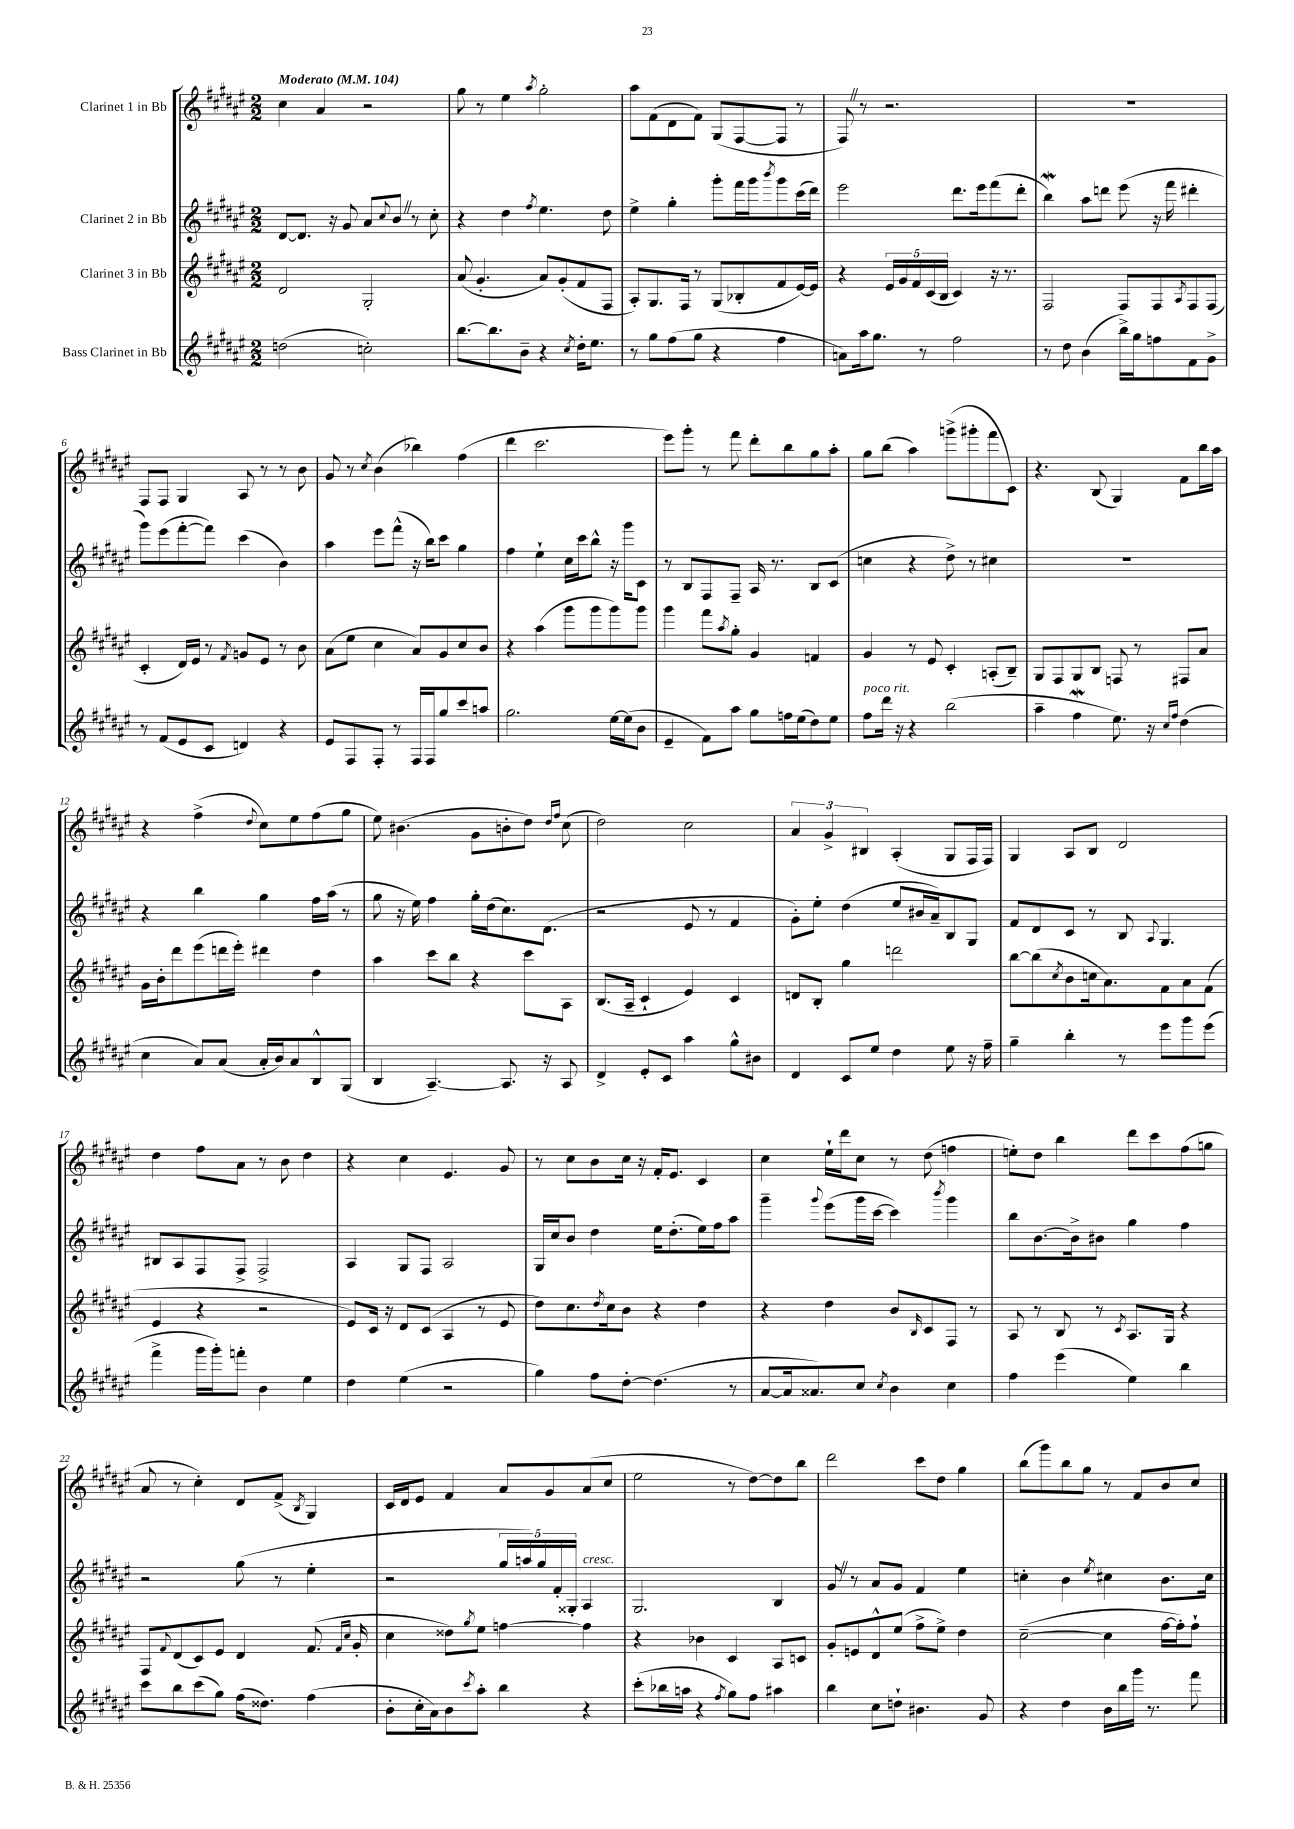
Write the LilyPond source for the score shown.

<<
\new StaffGroup <<
\new Staff = "s0" \with { instrumentName = "Clarinet 1 in Bb" } {
    \clef treble \key fis \major \numericTimeSignature \time 2/2 \tempo "Moderato" 4 = 104
    cis''4 ais'4 r2 |
    gis''8 r8 eis''4 \acciaccatura { ais''8 } gis''2-. |
    ais''8 fis'8( dis'8 fis'8) gis8( fis8~ fis8 r8 |
    fis8) \once \override BreathingSign.text = \markup { \musicglyph "scripts.caesura.straight" } \breathe r8 r2. |
    R1 |
    fis8 fis8 gis4 ais8 r8 r8 b'8 |
    gis'8 r8 \acciaccatura { cis''8 } b'4( bes''4) fis''4( |
    dis'''4 cis'''2. |
    eis'''8) gis'''8-. r8 fis'''8 dis'''8-. b''8 gis''8 ais''8-. |
    gis''8 b''8( ais''4) g'''8->( gis'''8-. fis'''8 cis'8) |
    r4. b8( gis4) fis'8 b''16 ais''16 |
    r4 fis''4->( \appoggiatura { dis''8 } cis''8) eis''8 fis''8( gis''8 |
    eis''8) bis'4.( gis'8 b'8-. dis''8) \grace { dis''16 fis''16 } cis''8( |
    dis''2) cis''2 |
    \tuplet 3/2 { ais'4 gis'4-> bis4 } ais4-.( gis8 fis16 fis16) |
    gis4 ais8 b8 dis'2 |
    dis''4 fis''8 ais'8 r8 b'8 dis''4 |
    r4 cis''4 eis'4. gis'8 |
    r8 cis''8 b'8 cis''16 r16 fis'16-. eis'8. cis'4 |
    cis''4 eis''16-! dis'''16 cis''8 r8 dis''8( f''4 |
    e''8-.) dis''8 b''4 dis'''8 cis'''8 fis''8( g''8 |
    ais'8 r8 cis''4-.) dis'8 fis'8->( \acciaccatura { b8 } gis4) |
    cis'16 dis'16 eis'8 fis'4 ais'8 gis'8 ais'8( cis''8 |
    eis''2 r8 dis''8~) dis''8 b''8 |
    dis'''2 cis'''8 dis''8 gis''4 |
    b''8( gis'''8) b''8 gis''8 r8 fis'8 b'8 cis''8 \bar "|." |
}
\new Staff = "s1" \with { instrumentName = "Clarinet 2 in Bb" } {
    \clef treble \key fis \major \numericTimeSignature \time 2/2
    dis'8~ dis'8. r16 gis'8 ais'8 \appoggiatura { cis''8 } b'8 \once \override BreathingSign.text = \markup { \musicglyph "scripts.caesura.straight" } \breathe r8 cis''8-. |
    r4 dis''4 \acciaccatura { fis''8 } eis''4. dis''8 |
    eis''4-> gis''4-. gis'''8-. fis'''16 gis'''16 \acciaccatura { b'''8 } gis'''8 cis'''16( dis'''16) |
    eis'''2 dis'''8. eis'''16 fis'''8( dis'''8-. |
    b''4\mordent) ais''8 d'''8 eis'''8( r16 fis'''16 dis'''4-. |
    gis'''8) eis'''8( fis'''8~-. fis'''8) cis'''4( b'4) |
    ais''4 eis'''8 fis'''8-^( r16 b''16) cis'''8 gis''4 |
    fis''4 eis''4-! cis''16 cis'''16 b''8-^ r16 gis'''16 cis'8 |
    r8 b8 fis8 fis8-- ais16 r8. b8 cis'8( |
    c''4 r4 dis''8->) r8 cis''4 |
    R1 |
    r4 b''4 gis''4 fis''16 ais''16( r8 |
    gis''8 r16 eis''16) fis''4 gis''16-. dis''16( cis''8.) dis'8.( |
    r2 eis'8 r8 fis'4 |
    gis'8-.) eis''8-. dis''4( eis''8 bis'16 ais'16--) b8 gis8 |
    fis'8 dis'8 cis'8 r8 b8 \appoggiatura { ais8 } gis4. |
    bis8 ais8 fis8 fis8-> fis2-> |
    ais4 gis8 fis8 ais2 |
    gis16 cis''16 b'8 dis''4 eis''16 dis''8.-.( eis''16) fis''16 ais''8 |
    gis'''4-- \appoggiatura { gis'''8 } eis'''8( gis'''16 cis'''16~ cis'''4) \acciaccatura { b'''8 } gis'''4 |
    b''8 b'8.~ b'16-> bis'8 gis''4 fis''4 |
    r2 gis''8( r8 eis''4-. |
    r2 \tuplet 5/4 { gis''16 a''16) gis''16 fis'16-. gisis16-. } ais4^\markup { \italic "cresc." } |
    gis2. b4 |
    gis'8 \once \override BreathingSign.text = \markup { \musicglyph "scripts.caesura.straight" } \breathe r8 ais'8 gis'8 fis'4 eis''4 |
    c''4-. b'4 \acciaccatura { eis''8 } cis''4 b'8. cis''16 \bar "|." |
}
\new Staff = "s2" \with { instrumentName = "Clarinet 3 in Bb" } {
    \clef treble \key fis \major \numericTimeSignature \time 2/2
    dis'2 gis2-. |
    ais'8( gis'4.-. ais'8) gis'8-.( fis'8 fis8 |
    ais8-.) gis8. fis16 r8 gis8( bes8-. fis'8 eis'16~) eis'16 |
    r4 \tuplet 5/4 { eis'16 gis'16 fis'16 cis'16( b16 } cis'4) r16 r8. |
    fis2 fis8 fis8 \acciaccatura { ais8 } fis8 fis8( |
    cis'4-. dis'16) eis'16 r8 \acciaccatura { fis'8 } g'8 eis'8 r8 b'8 |
    ais'8( eis''8 cis''4 ais'8) gis'8 cis''8 b'8 |
    r4 ais''4( gis'''8 gis'''8 gis'''8) gis'''8 |
    gis'''4 fis'''8 \acciaccatura { ais''8 } gis''8-. gis'4 f'4 |
    gis'4 r8 eis'8 cis'4-. a8-.( b8--) |
    gis8 fis8 gis8 b8 f8 r8 fis8 ais'8 |
    gis'16 b'16-. dis'''8 eis'''8( d'''16 eis'''16-.) dis'''4 dis''4 |
    ais''4 cis'''8 b''8 r4 cis'''8 ais8 |
    b8.( ais16-- cis'4-! eis'4) cis'4 |
    d'8 b8-. gis''4 d'''2 |
    b''8~ b''8( \acciaccatura { cis''8 } b'8 c''16 ais'8.) fis'8 ais'8 fis'8( |
    eis'4 r4 r2 |
    eis'8) cis'16 r16 dis'8 cis'8( ais4 r8 eis'8 |
    dis''8) cis''8. \acciaccatura { dis''8 } cis''16 b'8 r4 dis''4 |
    r4 dis''4 b'8 \grace { b16 } cis'8 fis8 r8 |
    ais8 r8 b8 r8 \acciaccatura { cis'8 } ais8. gis16 r4 |
    fis8 \appoggiatura { fis'8 } dis'8( cis'8) eis'8 dis'4 fis'8.( \grace { fis'16 cis''16 } gis'16-. |
    cis''4 disis''8) \acciaccatura { gis''8 } eis''8 f''4~ f''4 |
    r4 bes'4 cis'4 ais8 c'8 |
    gis'8-. e'8 dis'8-^ eis''8( fis''8-> eis''8->) dis''4 |
    cis''2~--( cis''4 fis''16~ fis''16-.) fis''8-! \bar "|." |
}
\new Staff = "s3" \with { instrumentName = "Bass Clarinet in Bb" } {
    \clef treble \key fis \major \numericTimeSignature \time 2/2
    d''2( c''2-.) |
    b''8.~ b''8. b'8-- r4 \acciaccatura { cis''8 } dis''16-. eis''8. |
    r8 gis''8 fis''8( gis''8 r4 fis''4 |
    a'8) ais''16 gis''8. r8 fis''2 |
    r8 dis''8 b'4( b''16->) gis''16 f''8 fis'8 gis'8-> |
    r8 fis'8( eis'8 cis'8 d'4) r4 |
    eis'8 fis8 fis8-. r8 fis16 fis16 gis''8 cis'''8 a''8 |
    gis''2. eis''16~ eis''16( b'8 |
    eis'4-- fis'8) ais''8 gis''8 f''16 eis''16( dis''8) eis''8 |
    fis''8^\markup { \italic "poco rit." } dis'''16 r16 r4 b''2( |
    ais''4-- fis''4\mordent eis''8.) r16 \grace { cis''16 fis''16 } dis''4( |
    cis''4 ais'8) ais'8( ais'16-. b'16) ais'8 b8-^ gis8( |
    b4 ais4.~--) ais8. r16 ais8 |
    dis'4-> eis'8-. cis'8 ais''4 gis''8-^ bis'8 |
    dis'4 cis'8 eis''8 dis''4 eis''8 r16 fis''16-- |
    gis''4-- b''4-. r8 eis'''8 gis'''8 eis'''8( |
    fis'''4-> gis'''16 gis'''16-.) f'''8-. b'4 eis''4 |
    dis''4 eis''4( r2 |
    gis''4) fis''8 dis''8~-. dis''4.( r8 |
    ais'8~ ais'16 aisis'8.) cis''8 \acciaccatura { cis''8 } b'4 cis''4 |
    fis''4 eis'''4( eis''4) b''4 |
    cis'''8 b''8 cis'''8( gis''8) fis''16( disis''8.) fis''4( |
    b'8-. cis''16-. ais'16) b'8 \acciaccatura { cis'''8 } ais''8-. b''4 r4 |
    cis'''8-.( bes''16 a''16 r4 \acciaccatura { fis''8 } gis''8) fis''8 ais''4 |
    b''4 cis''8 d''8-! bis'4. gis'8 |
    r4 dis''4 b'16 b''16 gis'''16 r8. fis'''8 \bar "|." |
}
>>
>>
